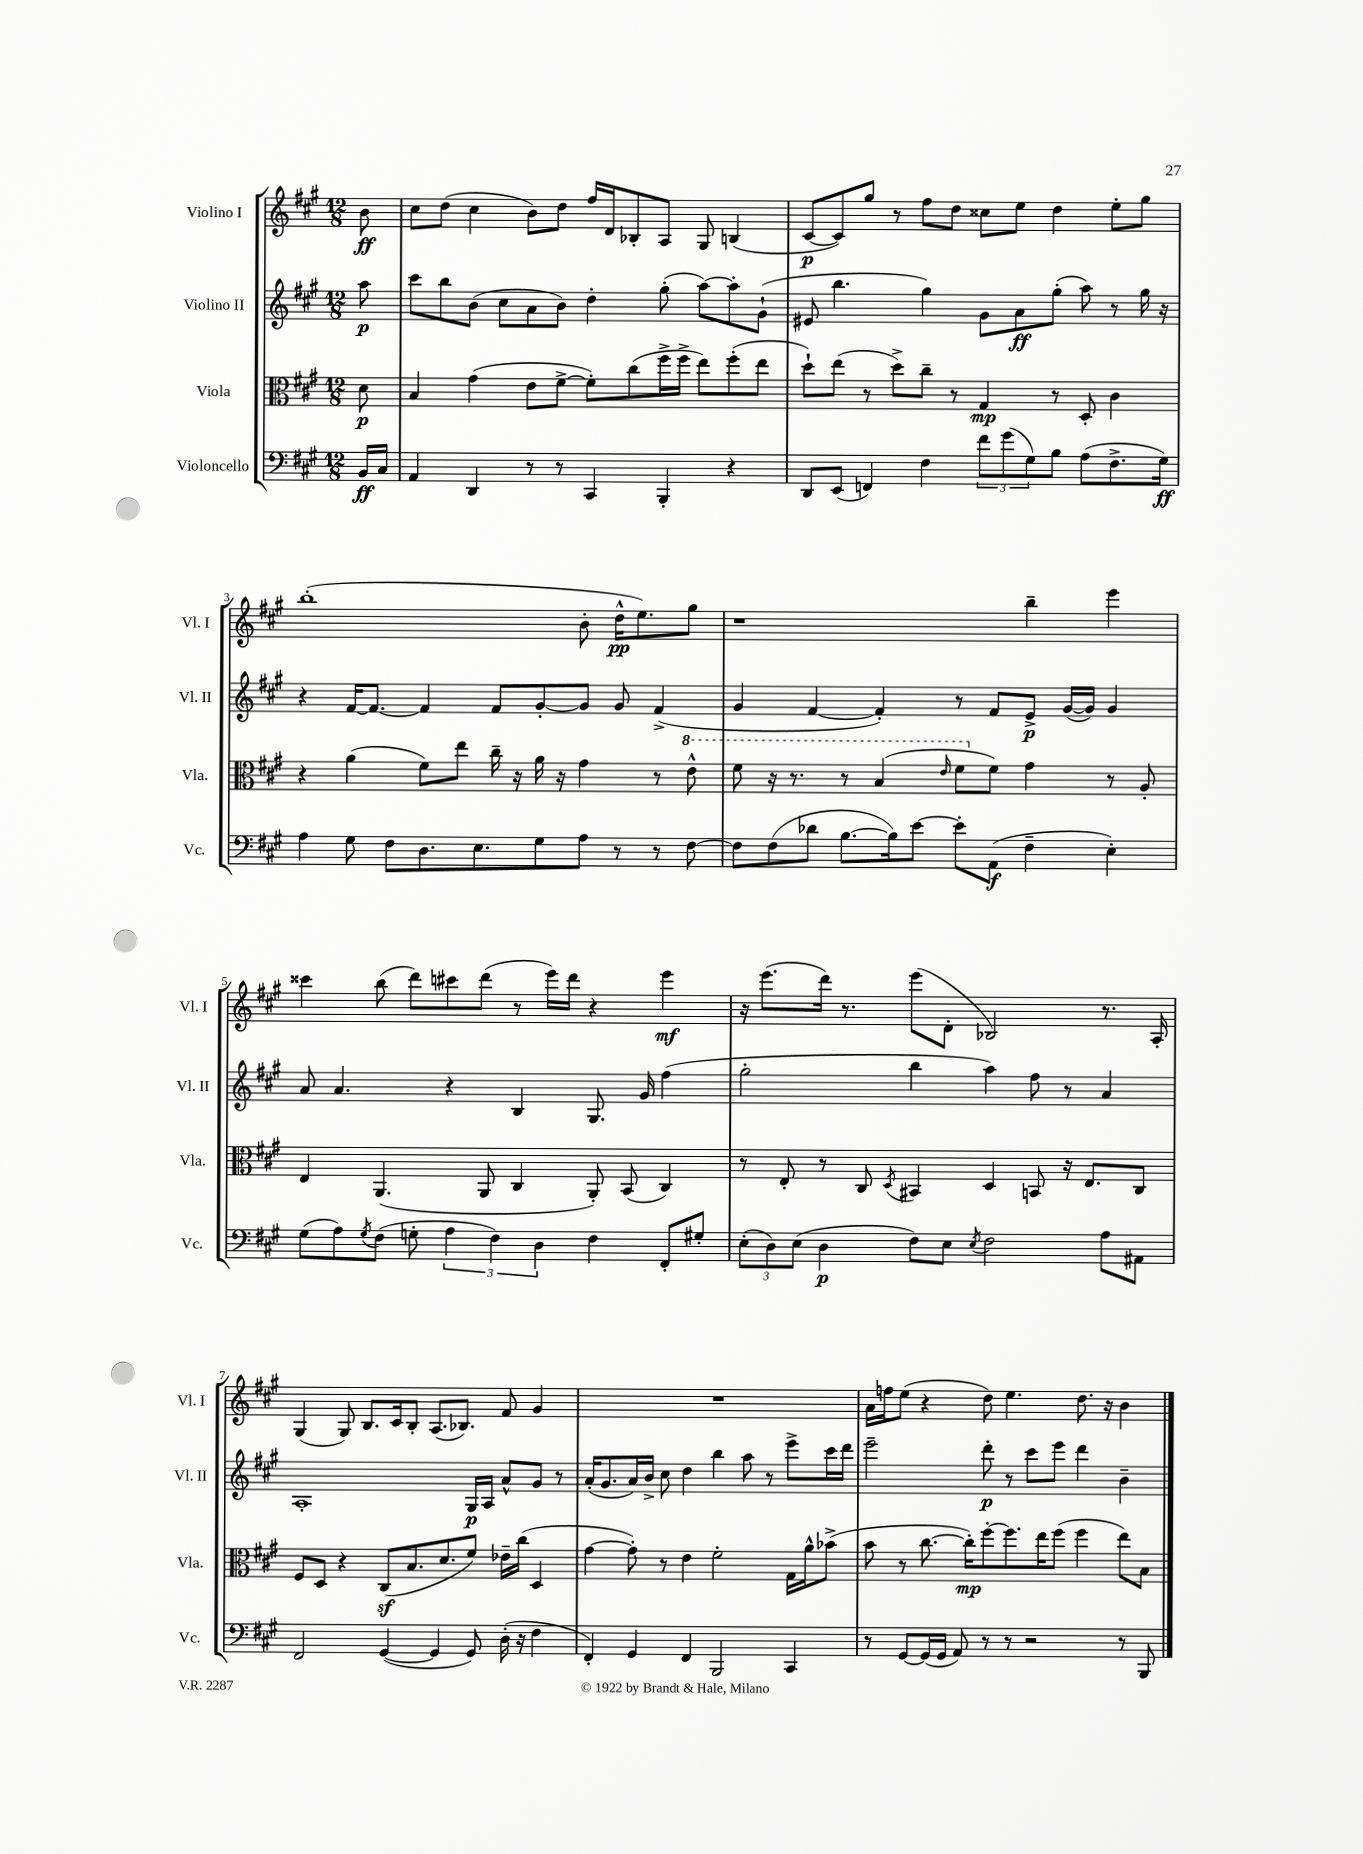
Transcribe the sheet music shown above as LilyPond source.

<<
\new StaffGroup <<
\new Staff = "s0" \with { instrumentName = "Violino I" shortInstrumentName = "Vl. I" } {
    \clef treble \key a \major \numericTimeSignature \time 12/8 \partial 8
    b'8\ff |
    cis''8 d''8( cis''4 b'8) d''8 fis''16 d'16 bes8-. a8 gis8 b4( |
    cis'8~\p cis'8) gis''8 r8 fis''8 d''8 cisis''8 e''8 d''4 e''8-. gis''8 |
    b''1-.( b'8-. d''16-^\pp e''8.) gis''8 |
    r1 b''4-- e'''4 |
    cisis'''4 b''8( d'''8) cis'''8 d'''8( r8 e'''16) d'''16 r4 e'''4\mf |
    r16 e'''8.( d'''16) r8. e'''8( d'8-. bes2) r8. a16-. |
    gis4( gis8) b8. cis'16 b8-. a8.( bes8.) fis'8 gis'4 |
    R1. |
    a'16 f''16 e''8( r4 d''8) e''4. d''8. r16 b'4 \bar "|." |
}
\new Staff = "s1" \with { instrumentName = "Violino II" shortInstrumentName = "Vl. II" } {
    \clef treble \key a \major \numericTimeSignature \time 12/8 \partial 8
    a''8\p |
    cis'''8 b''8 b'8( cis''8 a'8 b'8) d''4-. gis''8-.( a''8~) a''8-. gis'8-!( |
    eis'8 b''4. gis''4) gis'8 a'8\ff gis''8-.( a''8) r8 gis''16 r16 |
    r4 fis'16~ fis'8.~ fis'4 fis'8 gis'8~-. gis'8 gis'8 fis'4->( |
    gis'4 fis'4~ fis'4-.) r8 fis'8 e'8->\p gis'16~( gis'16) gis'4 |
    a'8 a'4. r4 b4 gis8. gis'16 fis''4( |
    gis''2-. b''4 a''4) fis''8 r8 a'4 |
    a1-. gis16\p a16 a'8-^ gis'8 r8 |
    a'16-.( gis'8. a'16) b'16-> cis''8 d''4 b''4 a''8 r8 e'''8-> cis'''16 d'''16 |
    e'''2-- d'''8-.\p r8 cis'''8 e'''8 d'''4 b'4-- \bar "|." |
}
\new Staff = "s2" \with { instrumentName = "Viola" shortInstrumentName = "Vla." } {
    \clef alto \key a \major \numericTimeSignature \time 12/8 \partial 8
    d'8\p |
    b4 gis'4( e'8 fis'8~-> fis'8-.) cis''8( fis''16-> fis''16-> e''8) fis''8-.( e''8 |
    d''8-!) e''8( r8 d''8->) cis''8-- r8 gis4\mp r8 d8-. cis'4 |
    r4 a'4( fis'8) e''8 cis''16-- r16 a'16 r16 gis'4 r8 \ottava #1 e''8-^ |
    fis''8 r16 r8. r8 b'4( \grace { e''16 } fis''8 \ottava #0 fis'8) gis'4 r8 a8-. |
    e4 a,4.( a,8 cis4 a,8-.) b,8( cis4) |
    r8 e8-. r8 cis8 \acciaccatura { d8 } bis,4 d4 b,8 r16 e8. cis8 |
    fis8 d8 r4 cis8\sf( b8. d'8. fis'8) ees'16-- cis''16( d4 |
    gis'4~ gis'8-.) r8 e'4 fis'2-. gis16 a'16-^ bes'8->( |
    b'8 r8 cis''8.~ cis''16-.\mp) fis''8~-. fis''8. e''16 fis''8( fis''4 e''8) b8 \bar "|." |
}
\new Staff = "s3" \with { instrumentName = "Violoncello" shortInstrumentName = "Vc." } {
    \clef bass \key a \major \numericTimeSignature \time 12/8 \partial 8
    b,16\ff cis16 |
    a,4 d,4 r8 r8 cis,4 b,,4-. r4 |
    d,8 e,8( f,4) fis4 \tuplet 3/2 { fis'8 gis'8( gis8) } b8 a8( fis8.-> gis16\ff) |
    a4 gis8 fis8 d8. e8. gis8 a8 r8 r8 fis8~ |
    fis8 fis8( des'8 b8.~ b16) e'8~ e'8-. a,8\f( fis4-- e4-.) |
    gis8( a8) \acciaccatura { gis8 } fis8( g8-. \tuplet 3/2 { a4 fis4) d4 } fis4 fis,8-. gis8-. |
    \tuplet 3/2 { e8-.( d8) e8( } d4\p fis8) e8 \acciaccatura { e8 } fis2 a8 ais,8 |
    fis,2 gis,4~( gis,4 gis,8) d16-.( r16 fis4 |
    fis,4-.) gis,4 fis,4 b,,2 cis,4 |
    r8 gis,8~ gis,16( gis,16 a,8) r8 r8 r2 r8 b,,8 \bar "|." |
}
>>
>>
